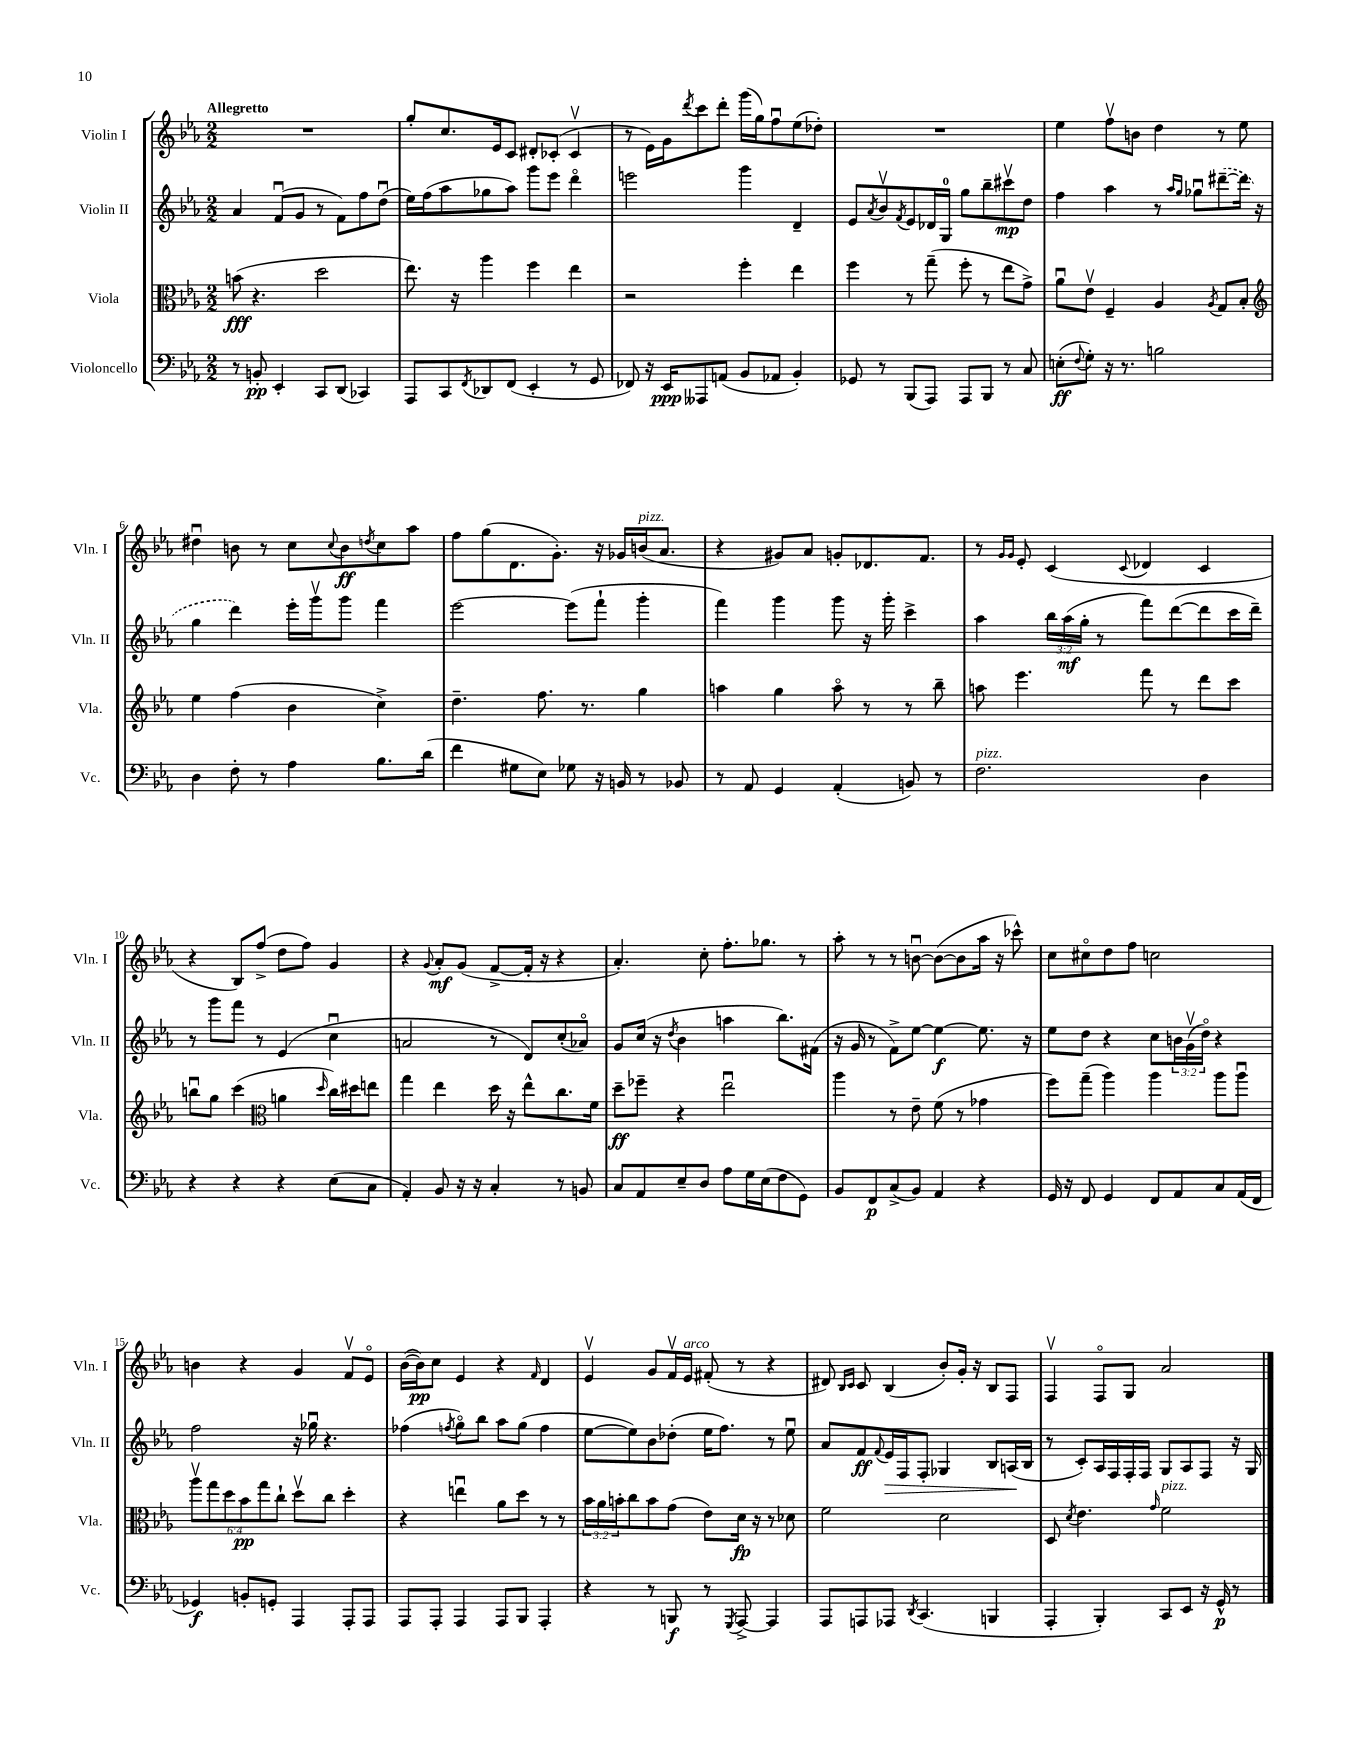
<<
\new StaffGroup <<
\new Staff = "s0" \with { instrumentName = "Violin I" shortInstrumentName = "Vln. I" } {
    \clef treble \key ees \major \numericTimeSignature \time 2/2 \tempo "Allegretto"
    R1 |
    g''8-. c''8. ees'16 c'8 dis'8-. ces'8-.( ces'4\upbow |
    r8 ees'16) g'16 \acciaccatura { d'''8 } c'''8 d'''8-. g'''16( g''16) f''8\downbow ees''8( des''8-.) |
    R1 |
    ees''4 f''8\upbow b'8 d''4 r8 ees''8 |
    dis''4\downbow b'8 r8 c''8 \appoggiatura { c''8 } b'8\ff \acciaccatura { d''8 } c''8 aes''8 |
    f''8 g''8( d'8. g'8.-.) r16 ges'16 b'16^\markup { \italic "pizz." }( aes'8. |
    r4 gis'8) aes'8 g'8-. des'8. f'8. |
    r8 \grace { g'16 g'16 } ees'8-. c'4( \appoggiatura { c'8 } des'4 c'4 |
    r4 bes8) f''8->( d''8 f''8) g'4 |
    r4 \appoggiatura { g'8 } aes'8-.\mf g'8( f'8~-> f'16-. r16 r4 |
    aes'4.-.) c''8-. f''8.-. ges''8. r8 |
    aes''8-. r8 r8 b'8~\downbow b'8~( b'8 aes''16 r16 ces'''8-^) |
    c''8 cis''8\flageolet d''8 f''8 c''2 |
    b'4 r4 g'4 f'8\upbow ees'8\flageolet |
    bes'16~( bes'16\pp) c''8 ees'4 r4 \grace { f'16 } d'4 |
    ees'4\upbow g'8 f'16\upbow ees'16^\markup { \italic "arco" } fis'8-.( r8 r4 |
    dis'8) \grace { bes16 c'16 } c'8 bes4( bes'8-.) g'16-. r16 bes8 f8 |
    f4\upbow f8\flageolet g8 aes'2 \bar "|." |
}
\new Staff = "s1" \with { instrumentName = "Violin II" shortInstrumentName = "Vln. II" } {
    \clef treble \key ees \major \numericTimeSignature \time 2/2 \override Staff.TupletNumber.text = #tuplet-number::calc-fraction-text
    aes'4 f'8\downbow( g'8 r8 f'8) f''8 d''8\downbow( |
    ees''16) f''16( aes''8 ges''8 aes''8) g'''8 ees'''8 d'''4\flageolet |
    e'''2 g'''4 d'4-- |
    ees'8 \acciaccatura { aes'8 } bes'8\upbow \acciaccatura { f'8 } ees'8 des'16 g16-0 g''8 bes''8-- cis'''8\upbow\mp d''8 |
    f''4 aes''4 r8 \grace { aes''16 g''16 } ges''8\downbow \once \slurDashed dis'''8~--( dis'''16 r16 |
    g''4 d'''4) ees'''16-. g'''16\upbow g'''8 f'''4 |
    ees'''2~ ees'''8( f'''8-! g'''4-. |
    f'''4) g'''4 g'''8 r16 g'''16-. c'''4-> |
    aes''4 \tuplet 3/2 { bes''16 aes''16\mf( g''16-. } r8 f'''8) d'''8~( d'''8 c'''16 d'''16--) |
    r8 g'''8 f'''8 r8 ees'4( c''4\downbow |
    a'2 r8 d'8) c''8-.( aes'8\flageolet) |
    g'8 c''16( r16 \acciaccatura { d''8 } bes'4 a''4 bes''8.) fis'16( |
    r16 g'16 r8 f'8->) ees''8~ ees''4~\f ees''8. r16 |
    ees''8 d''8 r4 c''8 \tuplet 3/2 { b'16 g'16\upbow( d''16\flageolet) } r4 |
    f''2 r16 ges''16\downbow r4. |
    fes''4( \acciaccatura { f''8 } g''8\flageolet) bes''8 aes''8 g''8( f''4 |
    ees''8~ ees''8) bes'8 des''8-.( ees''16 f''8.) r8 ees''8\downbow |
    aes'8 f'8\ff \appoggiatura { f'8 } ees'16\> f16 f8-. ges4 bes8 a16\!( bes16 |
    r8 c'8-.) aes16 f16 f16-. f16 g8 aes8 f8 r16 g16 \bar "|." |
}
\new Staff = "s2" \with { instrumentName = "Viola" shortInstrumentName = "Vla." } {
    \clef alto \key ees \major \numericTimeSignature \time 2/2 \override Staff.TupletNumber.text = #tuplet-number::calc-fraction-text
    b'8\fff( r4. d''2 |
    ees''8.) r16 aes''4 f''4 ees''4 |
    r2 f''4-. ees''4 |
    f''4 r8 g''8--( f''8-. r8 ees''8 g'8->) |
    aes'8\downbow ees'8\upbow f4-- aes4 \acciaccatura { aes8 } g8 bes8-. |
    \clef treble ees''4 f''4( bes'4 c''4->) |
    d''4.-- f''8. r8. g''4 |
    a''4 g''4 a''8\flageolet r8 r8 bes''8-- |
    a''8 ees'''4. f'''8 r8 d'''8 c'''8 |
    b''8\downbow g''8 c'''4( \clef alto a'4 \grace { d''16 } c''16) dis''16 e''8 |
    g''4 ees''4 d''16 r16 ees''8-^ c''8. f'16 |
    d''8--\ff fes''8-- r4 ees''2\downbow |
    aes''4 r8 ees'8-- f'8( r8 ges'4 |
    f''8) g''8--( aes''4) aes''4 aes''8 aes''8\downbow |
    \tuplet 6/4 { aes''8\upbow g''8 d''8 bes'8\pp g''8 c''8-! } d''8\upbow c''8 d''4-. |
    r4 e''4\downbow aes'8 d''8 r8 r8 |
    \tuplet 3/2 { bes'16 aes'16 b'16-. } c''8 b'8 g'8( ees'8) d'16\fp r16 r8 des'8 |
    f'2 d'2 |
    d8 \acciaccatura { d'8 } ees'4. \grace { g'16 } f'2^\markup { \italic "pizz." } \bar "|." |
}
\new Staff = "s3" \with { instrumentName = "Violoncello" shortInstrumentName = "Vc." } {
    \clef bass \key ees \major \numericTimeSignature \time 2/2
    r8 b,8-.\pp ees,4-. c,8 d,8( ces,4) |
    aes,,8 c,8 \acciaccatura { f,8 } des,8 f,8( ees,4-. r8 g,8 |
    fes,8) r16 ees,16\ppp aeses,,8 a,8( bes,8 aes,8 bes,4-.) |
    ges,8 r8 bes,,8( aes,,8) aes,,8 bes,,8 r8 c8 |
    e8-.\ff( \appoggiatura { f8 } g8-.) r16 r8. b2 |
    d4 f8-. r8 aes4 bes8. d'16( |
    f'4 gis8 ees8) ges8 r16 b,16 r8 bes,8 |
    r8 aes,8 g,4 aes,4-.( b,8) r8 |
    f2.^\markup { \italic "pizz." } d4 |
    r4 r4 r4 ees8( c8 |
    aes,4-.) bes,8 r16 r16 c4-. r8 b,8 |
    c8 aes,8 ees8-- d8 aes8 g16 ees16( f8 g,8) |
    bes,8 f,8\p c8->( bes,8) aes,4 r4 |
    g,16 r16 f,8 g,4 f,8 aes,8 c8 aes,16( f,16 |
    ges,4\f) b,8-. g,8-. aes,,4 aes,,8-. aes,,8 |
    aes,,8 aes,,8-. aes,,4 aes,,8 bes,,8 aes,,4-. |
    r4 r8 b,,8\f r8 \acciaccatura { g,,8 } aes,,8~-> aes,,4 |
    aes,,8 a,,8 aes,,8 \acciaccatura { d,8 } c,4.( b,,4 |
    aes,,4-. bes,,4-.) c,8 ees,8 r16 g,16-^\p r8 \bar "|." |
}
>>
>>
